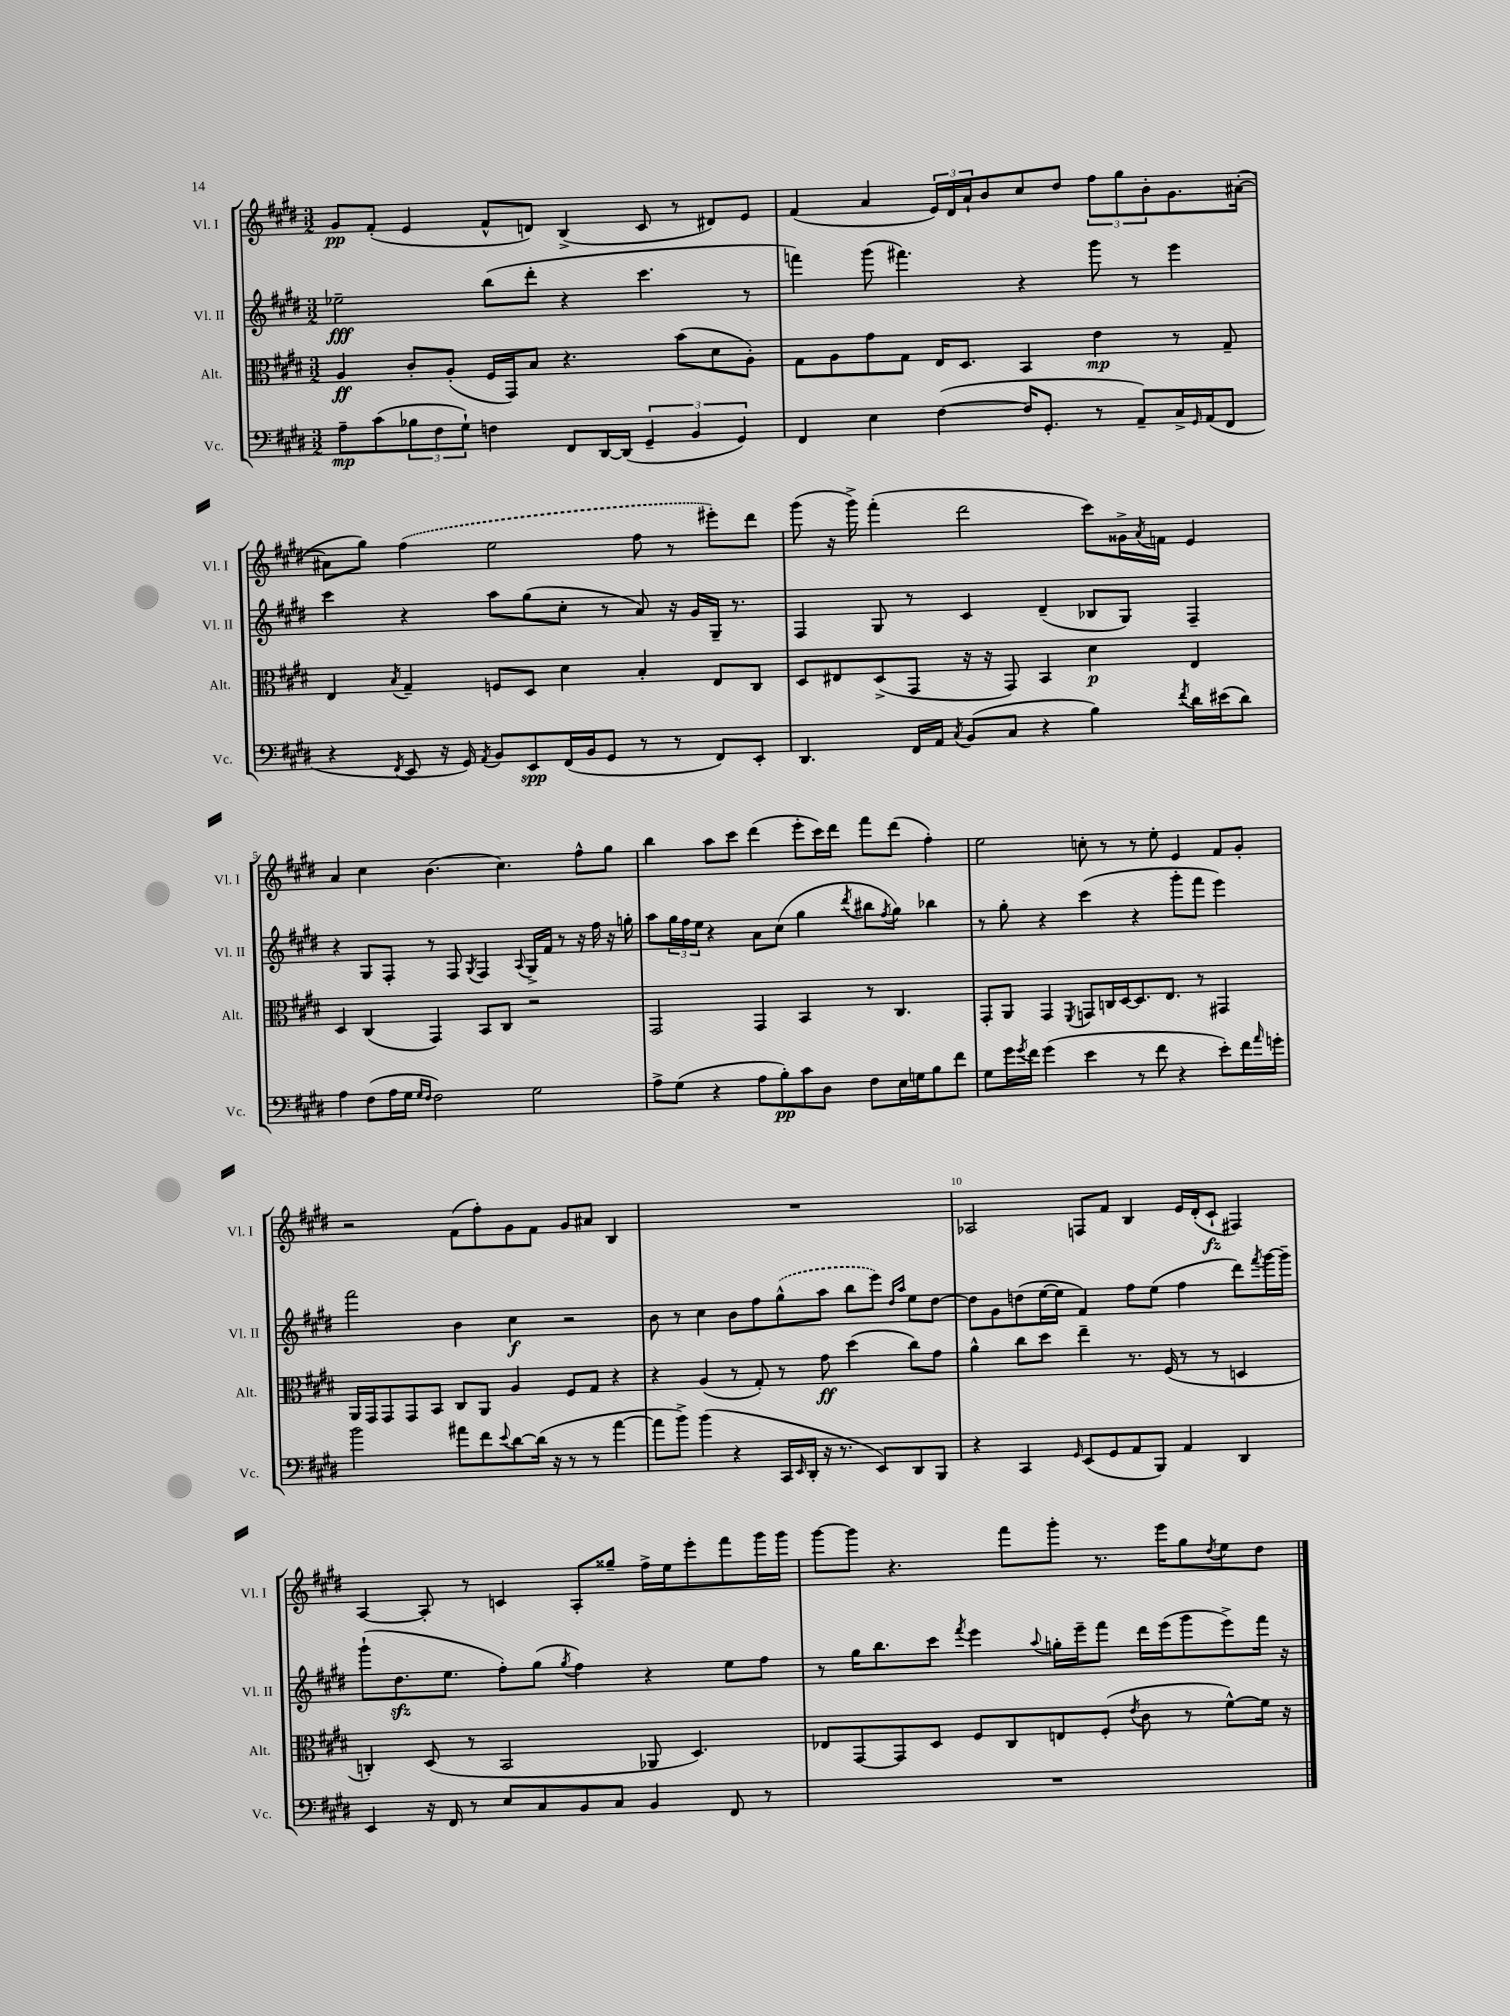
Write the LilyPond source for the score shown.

<<
\new StaffGroup <<
\new Staff = "s0" \with { instrumentName = "Vl. I" shortInstrumentName = "Vl. I" } {
    \clef treble \key e \major \numericTimeSignature \time 3/2
    gis'8\pp fis'8-.( e'4 fis'8-^ d'8) b4->( cis'8 r8 dis'8) e'8 |
    fis'4( a'4 \tuplet 3/2 { e'16) dis'16 a'16-! } b'8 cis''8 dis''8 \tuplet 3/2 { fis''8 gis''8 b'8-. } gis'8. ais'16~-.( |
    ais'8 gis''8) \once \slurDashed fis''4( e''2 fis''8 r8 eis'''8-.) dis'''8 |
    gis'''8( r16 gis'''16->) fis'''4-.( dis'''2 cis'''8) gisis'16-> \acciaccatura { a'8 } f'16 e'4 |
    a'4 cis''4 b'4.( cis''4.) fis''8-^ gis''8 |
    b''4 a''8 cis'''8 dis'''4( e'''8-. cis'''16) dis'''16 fis'''8 dis'''8( fis''4-.) |
    e''2 c''8-. r8 r8 e''8-. e'4 fis'8 gis'8-. |
    r2 fis'8( fis''8-.) gis'8 fis'8 gis'8 ais'8 b4 |
    R1. |
    aes2 f8 fis'8 b4 e'16 dis'16-.( cis'8-!\fz fis4) |
    a4~ a8-. r8 c'4 a8-. gisis''8-- fis''16-> e''16 e'''8-. fis'''8 gis'''16 gis'''16 |
    gis'''8~ gis'''8 r4. fis'''8 gis'''8-. r8. e'''16 gis''8 \acciaccatura { dis''8 } e''8 dis''8 \bar "|." |
}
\new Staff = "s1" \with { instrumentName = "Vl. II" shortInstrumentName = "Vl. II" } {
    \clef treble \key e \major \numericTimeSignature \time 3/2
    ees''2--\fff b''8( dis'''8-. r4 cis'''4. r8 |
    f'''4) gis'''8( fis'''4.) r4 gis'''8 r8 e'''4 |
    cis'''4 r4 a''8 gis''8( cis''8-. r8 a'8) r16 gis'16 gis16-- r8. |
    fis4 gis8 r8 cis'4 dis'4--( bes8 gis8) fis4-- |
    r4 gis8 fis8-. r8 fis8 \acciaccatura { gis8 } fis4 \appoggiatura { a8 } gis16-> fis'16 r8 r16 fis''16 r16 g''16-. |
    a''8 \tuplet 3/2 { gis''16 fis''16 e''16 } r4 a'8 cis''8( gis''4 \acciaccatura { dis'''8 } bis''8 \acciaccatura { fis''8 } gis''8) bes''4 |
    r8 gis''8-. r4 cis'''4( r4 gis'''8-. fis'''8 e'''4) |
    fis'''2 b'4 cis''4\f r2 |
    b'8 r8 cis''4 b'8 fis''8 \once \slurDashed gis''8-^( a''8 b''8 e'''8) \grace { dis''16 a''16 } e''8 dis''8~ |
    dis''8 gis'8 d''8( e''16~ e''16 fis'4) fis''8 e''8( fis''4 dis'''8) \acciaccatura { fis'''8 } gis'''16~ gis'''16-- |
    gis'''8-!( dis''8.\sfz e''8. fis''8-.) gis''8( \acciaccatura { gis''8 } fis''4) r4 e''8 fis''8 |
    r8 gis''16 b''8. cis'''8 \acciaccatura { fis'''8 } e'''4 \appoggiatura { a''8 } g''16-. e'''16-- fis'''8 dis'''16 e'''16( gis'''8 e'''8->) fis'''16 r16 \bar "|." |
}
\new Staff = "s2" \with { instrumentName = "Alt." shortInstrumentName = "Alt." } {
    \clef alto \key e \major \numericTimeSignature \time 3/2
    a4\ff cis'8-. a8-.( fis16 gis,16) b8 r4. b'8( dis'8 a8-.) |
    gis8 a8 gis'8 gis8 e16 dis8. b,4 e'4\mp r8 gis8-- |
    e4 \acciaccatura { b8 } gis4-- f8 dis8 dis'4 b4-. e8 cis8 |
    dis8 eis8 dis8->( gis,8 r16 r16 gis,8) b,4 dis'4\p eis4 |
    dis4 cis4( gis,4) b,8 cis8 r2 |
    gis,2 gis,4 b,4 r8 cis4. |
    gis,8-. a,8 gis,4 \acciaccatura { fis,8 } g,8 c16 dis16~ dis8. e8. r8 gis,4 |
    a,16 gis,16 gis,8 gis,8 b,8 cis8 a,8 a4 fis8 gis8 r4 |
    r4 a4( r8 gis8-.) r8 gis'8\ff dis''4( cis''8) gis'8 |
    a'4-^ cis''8 dis''8 e''4-- r8. fis16( r8 r8 d4 |
    c4-.) dis8( r8 b,2 aes,8 dis4.) |
    ees8 gis,8~ gis,8 dis8 fis8 cis8 e8 fis8-.( \acciaccatura { e'8 } cis'8 r8 fis'8~-^) fis'16 r16 \bar "|." |
}
\new Staff = "s3" \with { instrumentName = "Vc." shortInstrumentName = "Vc." } {
    \clef bass \key e \major \numericTimeSignature \time 3/2
    a8--\mp cis'8( \tuplet 3/2 { bes8 fis8 gis8-!) } f4 fis,8 dis,16~ dis,16( \tuplet 3/2 { gis,4-- b,4 gis,4) } |
    fis,4 e4 fis4~( fis16 gis,8.-. r8 a,8--) cis16-> \grace { gis,16 } a,16( fis,8 |
    r4 \acciaccatura { fis,8 } e,8 r16 gis,16) \acciaccatura { a,8 } b,8 e,8\spp fis,16( b,16 gis,8 r8 r8 fis,8) e,8-. |
    dis,4. fis,16 a,16 \acciaccatura { cis8 } b,8( cis8 r4 b4) \acciaccatura { fis'8 } dis'16 eis'16( dis'8) |
    a4 fis8( a16 gis16 \grace { gis16 fis16 } fis2) gis2 |
    a8-> gis8( r4 a8 b8-.\pp) cis'8 dis8 fis8 e16 g16 b8 fis'8 |
    gis8 gis'16 \acciaccatura { gis'8 } fis'16 gis'4( e'4 r8 fis'8 r4 e'8-.) fis'16 \grace { a'16 } g'16-. |
    b'2 ais'8 fis'8 \appoggiatura { e'8 } dis'8~ dis'16( r16 r8 r8 ais'4~ |
    ais'8 b'8->) b'4( r4 cis,16 \grace { e,16 } dis,16-. r16 r8. e,8) dis,8 b,,8 |
    r4 cis,4 \grace { gis,16 } e,8( gis,8 a,8 b,,8) a,4 dis,4 |
    e,4 r16 fis,16 r8 e8 cis8 b,8 cis8 b,4 fis,8 r8 |
    R1. \bar "|." |
}
>>
>>
\layout { \context { \Score \override BarNumber.break-visibility = ##(#f #t #t) barNumberVisibility = #(every-nth-bar-number-visible 5) } }
